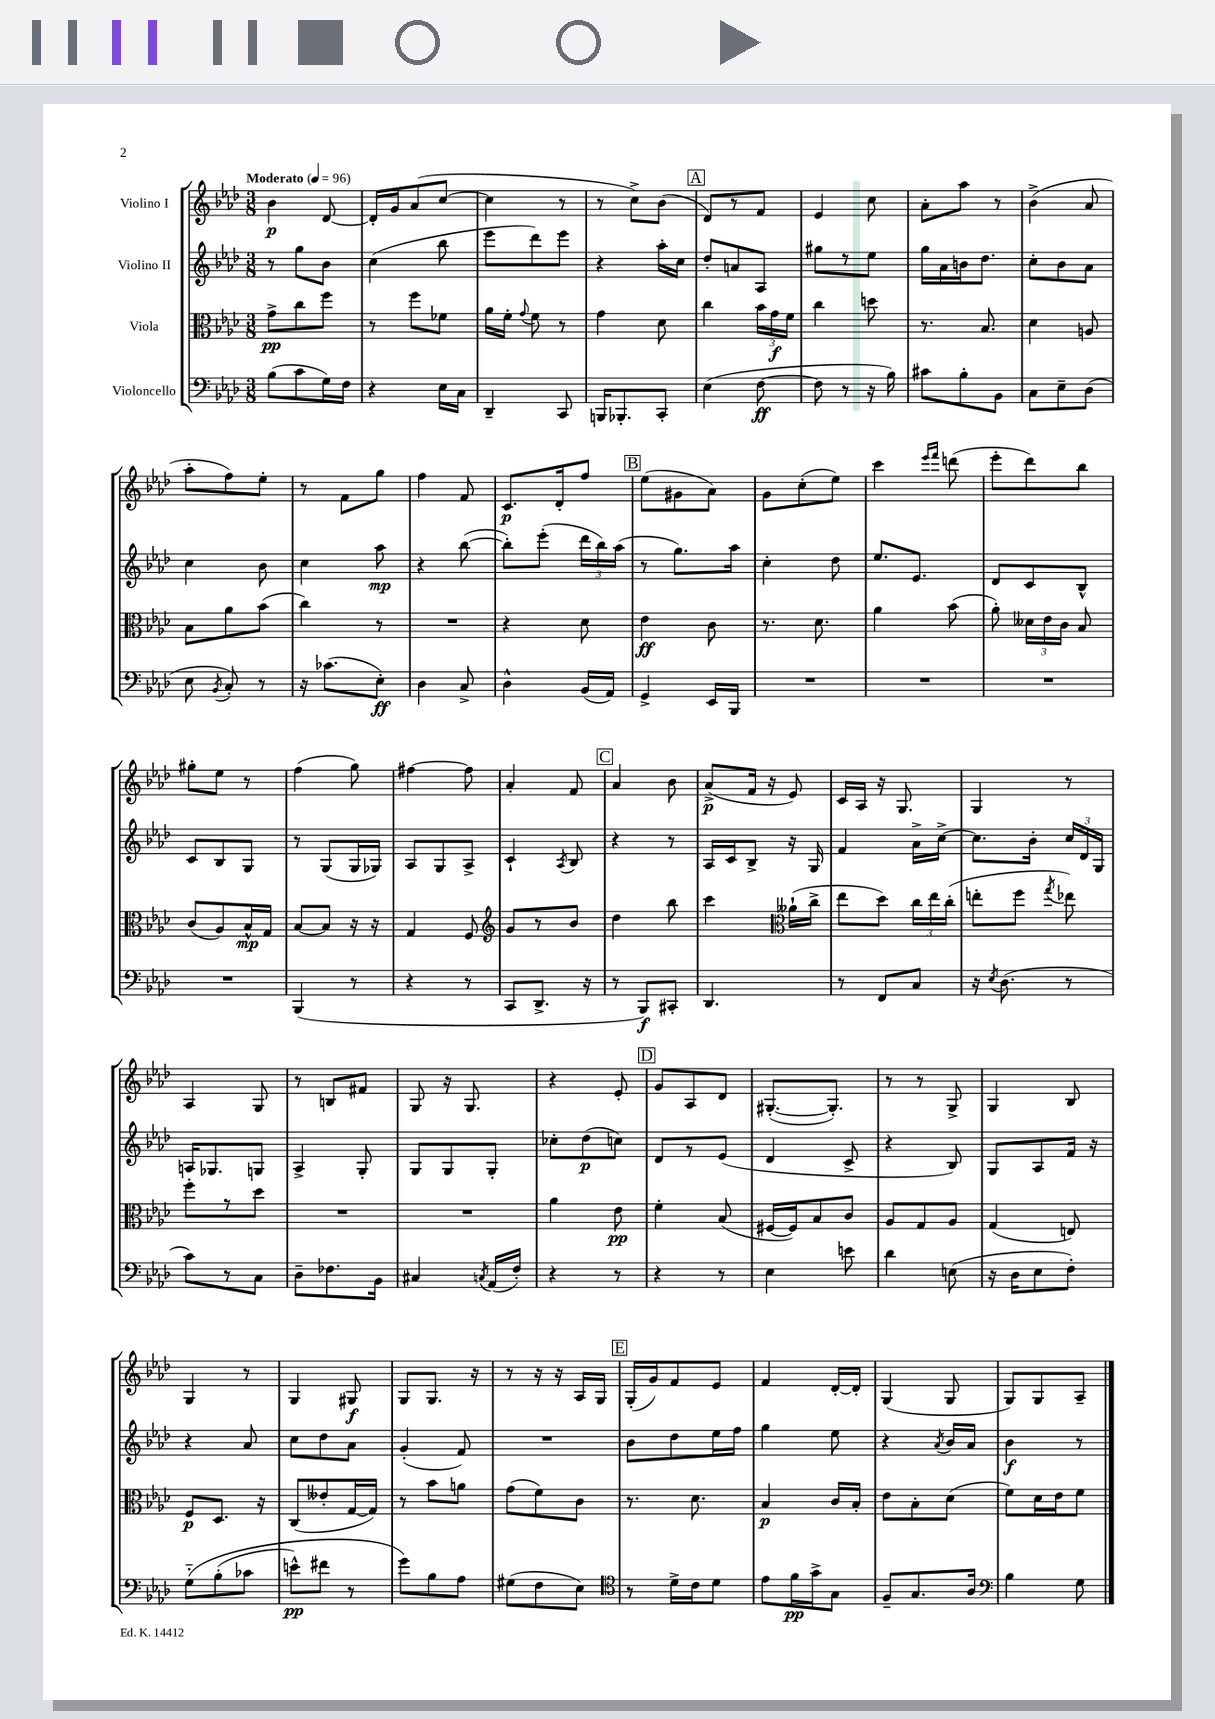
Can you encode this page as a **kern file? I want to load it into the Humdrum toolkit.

**kern	**kern	**kern	**kern
*staff4	*staff3	*staff2	*staff1
*clefF4	*clefC3	*clefG2	*clefG2
*k[b-e-a-d-]	*k[b-e-a-d-]	*k[b-e-a-d-]	*k[b-e-a-d-]
*M3/8	*M3/8	*M3/8	*M3/8
*MM96	*MM96	*MM96	*MM96
(8B-	8g^	8r	4b-
8c	8cc	8gg	.
16G)	8ff	8b-	[8d-
16F	.	.	.
=	=	=	=
4r	8r	(4cc	16d-']
.	.	.	16g
.	8ff	.	(8a-
16E-	8f-	8bb-	[8cc
16C	.	.	.
=	=	=	=
4DD-~	16a-	8eee-	4cc]
.	16f'	.	.
.	8qqg	.	.
.	8f	8ddd-)	.
8CC	8r	8eee-	8r
=	=	=	=
16BBB	4g	4r	8r
8.BBB-'	.	.	.
.	.	.	8cc^)
8CC'	8d-	16aa-'	(8b-
.	.	16cc	.
=	=	=	=
(4E-	4cc	8dd-'	8d-)
.	.	8a	8r
[8F	24b-	8A-	8f
.	24g	.	.
.	24f	.	.
=	=	=	=
8F]	4cc	8gg#	4e-
8r	.	8r	.
16r	8dd	8ee-	8cc
16B-)	.	.	.
=	=	=	=
8c#	8.r	16gg	8a-'
.	.	16a-	.
8B-'	.	16b	8aa-
.	8.B-	8.dd-	.
8BB-	.	.	8r
=	=	=	=
8C	4d-	8cc'	(4b-^
8E-~	.	8b-	.
(8D-	8A	8a-	8a-
=	=	=	=
8E-	8B-	4cc	8aa-'
8qBB-	.	.	.
8C')	8a-	.	8ff)
8r	(8b-	8b-	8ee-'
=	=	=	=
16r	4cc)	4cc	8r
(8.c-	.	.	.
.	.	.	8f
8E-')	8r	8aa-	8gg
=	=	=	=
4D-	4.r	4r	4ff
8C^	.	([8bb-	8f
=	=	=	=
4D-^^	4r	8bb-'])	8.c
.	.	(8eee-'	.
.	.	.	16d-'
(16BB-	8d-	24ddd-	8ff
.	.	24bb-)	.
16AA-)	.	.	.
.	.	(24aa-	.
=	=	=	=
4GG^	4e-	8r	(8ee-
.	.	8.gg)	8g#
16EE-	8c	.	8a-)
16BBB-	.	16aa-	.
=	=	=	=
4.r	8.r	4cc'	8g
.	.	.	(8cc'
.	8.d-	.	.
.	.	8dd-	8ee-)
=	=	=	=
4.r	4a-	8.ee-	4ccc
.	.	8.e-	.
.	.	.	16qqeee-
.	.	.	16qqfff
.	(8b-	.	(8ddd
=	=	=	=
4.r	8a-')	8d-	8eee-'
.	24d--	8c	8ddd-)
.	24e-	.	.
.	24c	.	.
.	8B-	8B-^^	8bb-
=	=	=	=
4.r	(8c	8c	8gg#'
.	8A-)	8B-	8ee-
.	16B-^^	8G	8r
.	16G	.	.
=	=	=	=
(4BBB-	[8B-	8r	(4ff
.	8B-]	(8G	.
8r	16r	16G	8gg)
.	16r	16G-)	.
=	=	=	=
4r	4G	8A-	[4ff#
.	.	8G	.
8r	8F	8A-^	8ff#]
=	=	=	=
*	*clefG2	*	*
8CC	8g	4c`	4a-'
8.DD-^	8r	.	.
.	.	8qA-	.
.	8b-	8B-	8f
16r	.	.	.
=	=	=	=
8r	4dd-	4r	4a-
8BBB-)	.	.	.
8CC#'	8bb-	8r	8b-
=	=	=	=
4.DD-	4ccc	16A-	(8a-^
.	.	16c	.
.	.	8B-^	16f
.	.	.	16r
*	*clefC3	*	*
.	(16a--`	16r	8e-)
.	16cc^	16G	.
=	=	=	=
8r	8ee-	4f	16c
.	.	.	16A-
8FF	8dd-)	.	16r
.	.	.	8.G
8C	24cc	16a-^	.
.	24ee-	.	.
.	.	[16cc^	.
.	(24cc'	.	.
=	=	=	=
16r	8ee'	8.cc]	4G
8qE-	.	.	.
(8.D-	.	.	.
.	8ff	.	.
.	.	16b-'	.
.	8qgg	.	.
8r	8ee-)	24cc	8r
.	.	24d-	.
.	.	24G	.
=	=	=	=
8c)	8ff'	16A	4A-
.	.	8.G-	.
8r	8r	.	.
8C	8dd-	8G	8G
=	=	=	=
8D-~	4.r	4A-^	8r
8.F-	.	.	8B
.	.	8G'	8f#
16BB-	.	.	.
=	=	=	=
4C#	4.r	8G	8G
.	.	8G	16r
.	.	.	8.G
8qC	.	.	.
(16AA-	.	8G'	.
16F')	.	.	.
=	=	=	=
4r	4a-	8cc-'	4r
.	.	(8dd-	.
8r	8e-	8cc)	8e-'
=	=	=	=
4r	4f'	8d-	8g
.	.	8r	8A-
8r	(8B-	(8e-	8d-
=	=	=	=
4E-	[16F#	4d-	([8.G#'
.	16F#])	.	.
.	8B-	.	.
.	.	.	8.G#'])
8e	8c	8c^	.
=	=	=	=
4d-	8A-	4r	8r
.	8G	.	8r
(8E	8A-	8B-)	8G^
=	=	=	=
16r	(4G	8G	4G
16D-	.	.	.
8E-	.	8A-	.
8F')	8E)	16f	8B-
.	.	16r	.
=	=	=	=
&(8G'~	8F	4r	4G
(8B-'	8.D-	.	.
8c-	.	8a-	8r
.	16r	.	.
=	=	=	=
8e^^)	(8C	8cc	4G
8f#	8e--'	8dd-	.
8r	[16G	8a-	8G#
.	16G])	.	.
=	=	=	=
8g&)	8r	(4g'	8G
8B-	8b-	.	8.G
8A-	8a	8f)	.
.	.	.	16r
=	=	=	=
(8G#	(8g	4.r	8r
8F	8f)	.	16r
.	.	.	16r
8E-)	8c	.	16A-
.	.	.	16G
=	=	=	=
*clefC4	*	*	*
8r	8.r	8b-	(16G'
.	.	.	16g)
16d-^	.	8dd-	8f
16c	8.d-	.	.
8d-	.	16ee-	8e-
.	.	16ff	.
=	=	=	=
8e-	4B-	4gg	4f
16f	.	.	.
16g^	.	.	.
8G	16c	8ee-	[16d-'
.	16B-'	.	16d-']
=	=	=	=
8F~	8e-	4r	(4G
8.G	8B-'	.	.
.	.	8qa-	.
.	(8d-	16b-	8G
16A-	.	16a-	.
=	=	=	=
*clefF4	*	*	*
4B-	8f)	4b-	8G)
.	16d-	.	8G
.	16e-	.	.
8G	8f	8r	8A-~
==	==	==	==
*-	*-	*-	*-
